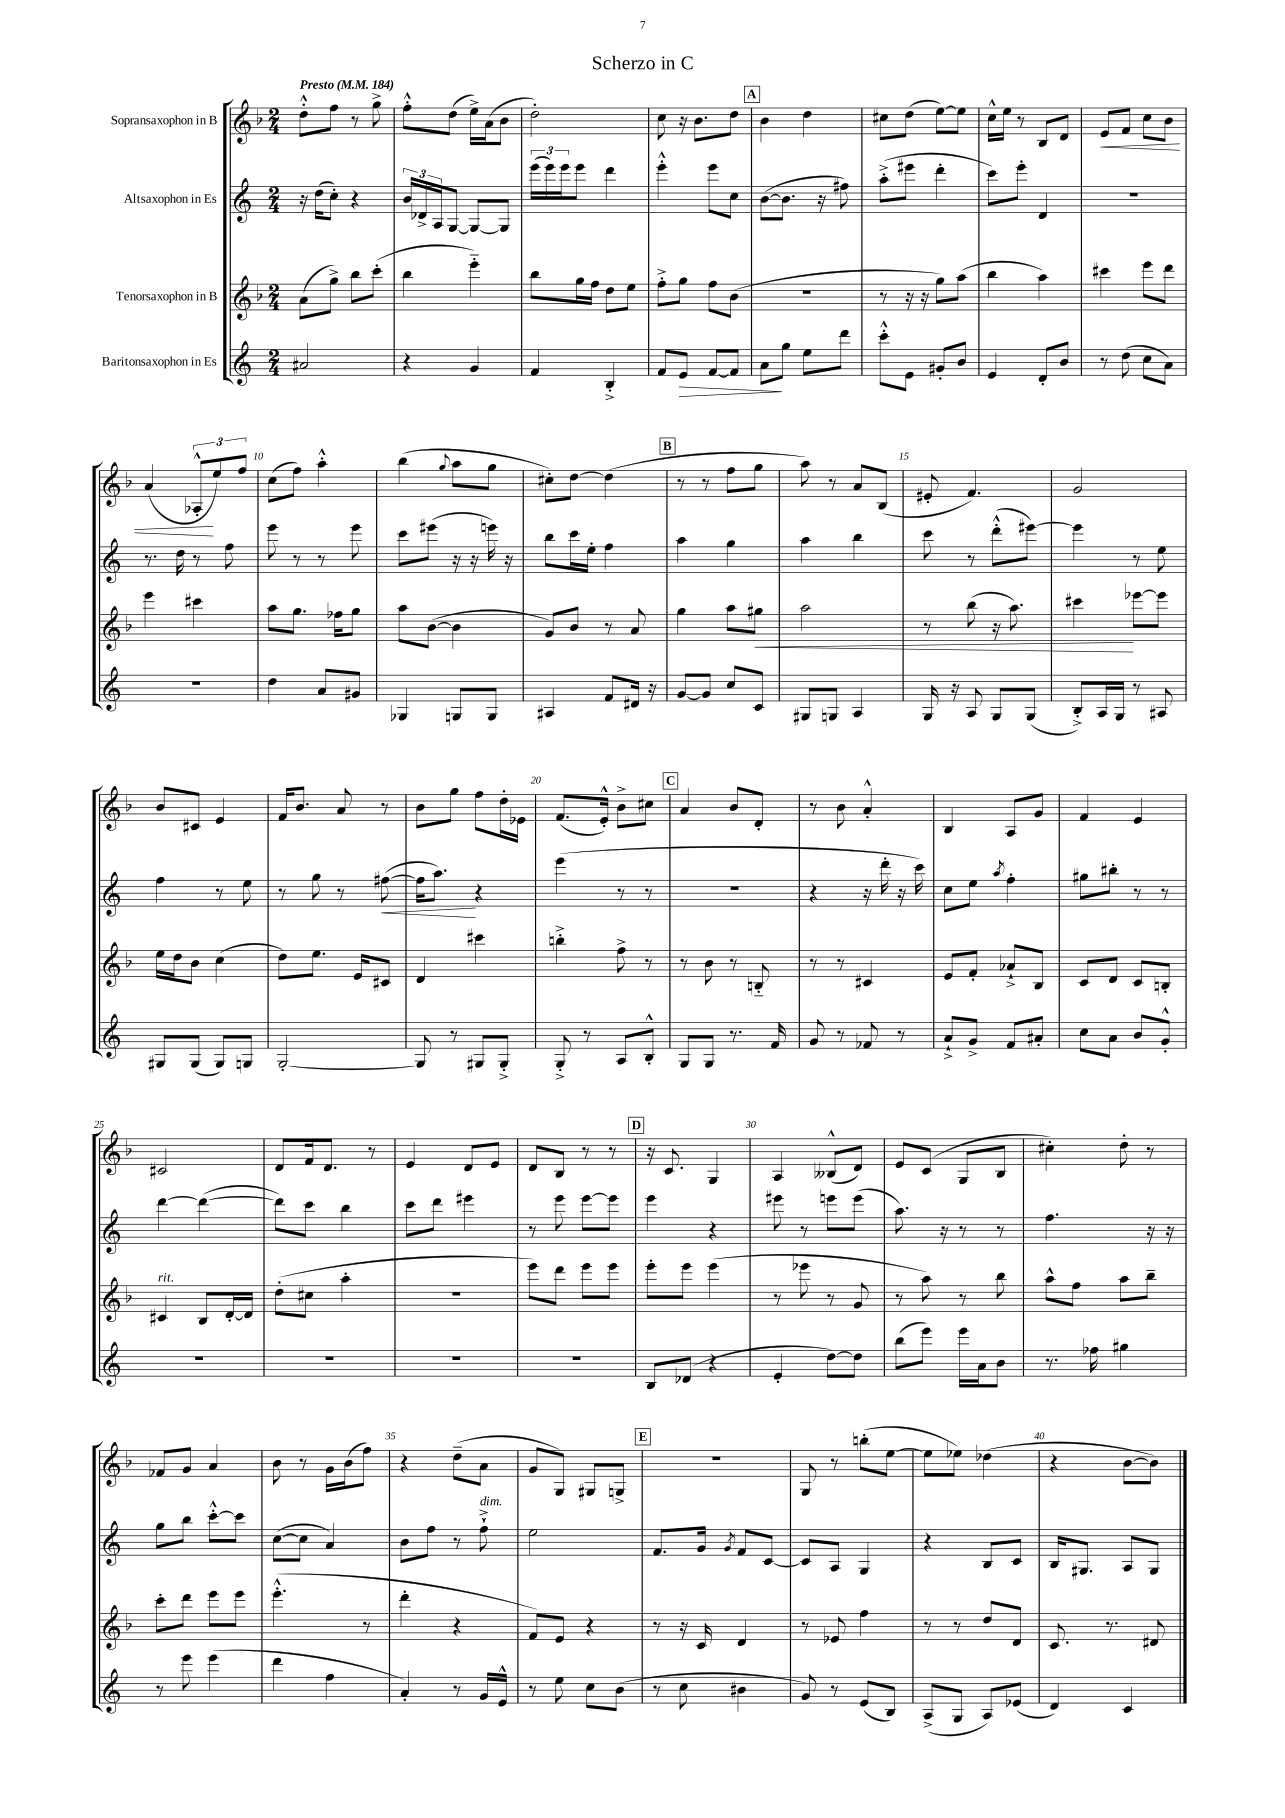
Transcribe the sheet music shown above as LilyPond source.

\header { title = "Scherzo in C" }
<<
\new StaffGroup <<
\new Staff = "s0" \with { instrumentName = "Sopransaxophon in B" } {
    \clef treble \key f \major \numericTimeSignature \time 2/4 \tempo "Presto" 4 = 184
    d''8-.-^ f''8 r8 g''8-> |
    f''8-.-^ d''8( e''16->) a'16( bes'8 |
    d''2-.) |
    c''8 r16 bes'8. d''8 |
    \mark \markup { \box "A" } bes'4 d''4 |
    cis''8 d''8( e''8~) e''8 |
    c''16-^ e''16 r8 bes8 d'8 |
    e'8\< f'8 c''8 bes'8 |
    a'4( \tuplet 3/2 { aes8-.-^\! e''8) f''8 } |
    c''8( f''8) a''4-.-^ |
    bes''4( \appoggiatura { g''8 } a''8 g''8 |
    cis''8-.) d''8~ d''4( |
    \mark \markup { \box "B" } r8 r8 f''8 g''8 |
    a''8) r8 a'8 bes8( |
    eis'8-. f'4.) |
    g'2 |
    bes'8 cis'8 e'4 |
    f'16 bes'8. a'8 r8 |
    bes'8 g''8 f''8 d''16-. ees'16 |
    f'8.( e'16-.-^) bes'8-> cis''8 |
    \mark \markup { \box "C" } a'4 bes'8 d'8-. |
    r8 bes'8 a'4-.-^ |
    bes4 a8 g'8 |
    f'4 e'4 |
    cis'2 |
    d'8 f'16 d'8. r8 |
    e'4 d'8 e'8 |
    d'8 bes8 r8 r8 |
    \mark \markup { \box "D" } r16 c'8. g4 |
    a4 beses8-^( d'8) |
    e'8 c'8( g8 bes8 |
    cis''4-.) d''8-. r8 |
    fes'8 g'8 a'4 |
    bes'8 r8 g'16 bes'16( f''8) |
    r4 d''8--( a'8 |
    g'8 g8) gis8 g8-> |
    \mark \markup { \box "E" } R2 |
    g8 r8 b''8-.( e''8~ |
    e''8 ees''8) des''4( |
    r4 bes'8~ bes'8) \bar "|." |
}
\new Staff = "s1" \with { instrumentName = "Altsaxophon in Es" } {
    \clef treble \key c \major \numericTimeSignature \time 2/4
    r16 d''16( c''8-.) r4 |
    \tuplet 3/2 { b'16 des'16-> a16 } g8~ g8~ g8 |
    \tuplet 3/2 { e'''16( e'''16) e'''16 } e'''8 d'''4 |
    e'''4-.-^ e'''8 c''8 |
    \mark \markup { \box "A" } b'8~( b'8. r16 fis''8) |
    a''8-.->( eis'''8 d'''4-. |
    c'''8) e'''8-. d'4 |
    r2 |
    r8. d''16 r8 f''8 |
    e'''8 r8 r8 e'''8 |
    c'''8 eis'''8( r16 r16 e'''16) r16 |
    b''8 c'''16 e''16-. f''4 |
    \mark \markup { \box "B" } a''4 g''4 |
    a''4 b''4 |
    c'''8 r8 d'''8-.-^( eis'''8~) |
    eis'''4 r8 e''8 |
    f''4 r8 e''8 |
    r8 g''8 r8 fis''8~\<( |
    fis''16 a''8.\!) r4 |
    e'''4( r8 r8 |
    \mark \markup { \box "C" } R2 |
    r4 r16 d'''16-. r16 c'''16) |
    c''8 e''8 \acciaccatura { a''8 } f''4-. |
    gis''8 bis''8-. r8 r8 |
    d'''4~ d'''4~( |
    d'''8) c'''8 b''4 |
    c'''8 d'''8 eis'''4 |
    r8 e'''8 e'''8~ e'''8 |
    \mark \markup { \box "D" } e'''4 r4 |
    eis'''8 r8 e'''8 e'''8( |
    a''8.) r16 r8 r8 |
    f''4. r16 r16 |
    g''8 b''8 c'''8~-.-^ c'''8 |
    c''8~( c''8 a'4) |
    b'8 f''8 r8 f''8-!->^\markup { \italic "dim." } |
    e''2 |
    \mark \markup { \box "E" } f'8. g'16 \acciaccatura { g'8 } f'8 c'8~ |
    c'8 a8 g4 |
    r4 b8 c'8 |
    b16 gis8. a8 gis8 \bar "|." |
}
\new Staff = "s2" \with { instrumentName = "Tenorsaxophon in B" } {
    \clef treble \key f \major \numericTimeSignature \time 2/4
    a'8( g''8->) bes''8 c'''8-.( |
    bes''4 e'''4-_) |
    bes''8 g''16 f''16 d''8 e''8 |
    f''8-.-> g''8 f''8 bes'8( |
    \mark \markup { \box "A" } R2 |
    r8 r16 r16 g''8) a''8( |
    bes''4 a''4) |
    cis'''4 e'''8 d'''8 |
    e'''4 cis'''4 |
    a''8 g''8. fes''16 g''8 |
    a''8 bes'8~( bes'4 |
    g'8) bes'8 r8 a'8 |
    \mark \markup { \box "B" } g''4 a''8 gis''8\< |
    a''2 |
    r8 bes''8( r16 a''8.) |
    cis'''4\! ees'''8~ ees'''8 |
    e''16 d''16 bes'8 c''4( |
    d''8) e''8. e'16 cis'8 |
    d'4 cis'''4 |
    b''4-.-> f''8-> r8 |
    \mark \markup { \box "C" } r8 bes'8 r8 b8-_ |
    r8 r8 cis'4 |
    e'8 f'8-. aes'8-!-> bes8 |
    c'8 d'8 c'8 b8-. |
    cis'4^\markup { \italic "rit." } bes8 d'16~-. d'16 |
    d''8-.( cis''8 a''4-. |
    R2 |
    e'''8) d'''8 e'''8 e'''8 |
    \mark \markup { \box "D" } e'''8-. e'''8 e'''4( |
    r8 ees'''8 r8 g'8 |
    r8 a''8) r8 bes''8 |
    a''8-^ f''8 a''8 bes''8-- |
    c'''8-. d'''8 e'''8 e'''8 |
    e'''4.-.-^( r8 |
    d'''4-. r4 |
    f'8) e'8 r4 |
    \mark \markup { \box "E" } r8 r16 c'16 d'4 |
    r8 ees'8 f''4 |
    r8 r8 d''8 d'8 |
    c'8. r8. dis'8 \bar "|." |
}
\new Staff = "s3" \with { instrumentName = "Baritonsaxophon in Es" } {
    \clef treble \key c \major \numericTimeSignature \time 2/4
    ais'2 |
    r4 g'4 |
    f'4 b4-.-> |
    f'8 e'8\> f'8~ f'8 |
    \mark \markup { \box "A" } a'8\! g''8 e''8 d'''8 |
    c'''8-.-^ e'8 gis'8-. b'8 |
    e'4 d'8-. b'8 |
    r8 d''8( c''8 a'8) |
    R2 |
    d''4 a'8 gis'8 |
    ges4 g8 g8 |
    ais4 f'8 dis'16 r16 |
    \mark \markup { \box "B" } g'8~ g'8 c''8 c'8 |
    gis8 g8 a4 |
    g16 r16 a8 g8 g8( |
    b8-.->) a16 g16 r8 ais8 |
    gis8 gis8( gis8) g8 |
    g2~-. |
    g8 r8 gis8 gis8-.-> |
    g8-.-> r8 a8 b8-.-^ |
    \mark \markup { \box "C" } g8 g8 r8. f'16 |
    g'8 r8 fes'8 r8 |
    a'8-!-> g'8-> f'8 ais'8-. |
    c''8 a'8 b'8 g'8-.-^ |
    R2 |
    R2 |
    R2 |
    R2 |
    \mark \markup { \box "D" } b8 des'8( r4 |
    e'4-. d''8~) d''8 |
    b''8( e'''8) e'''16 a'16 b'8 |
    r8. fes''16 gis''4 |
    r8 e'''8 e'''4( |
    d'''4 f''4 |
    a'4-.) r8 g'16 e'16-^ |
    r8 e''8 c''8 b'8( |
    \mark \markup { \box "E" } r8 c''8 bis'4 |
    g'8) r8 e'8( b8) |
    a8->( g8 a8) ees'8( |
    d'4) c'4 \bar "|." |
}
>>
>>
\layout { \context { \Score \override BarNumber.break-visibility = ##(#f #t #t) barNumberVisibility = #(every-nth-bar-number-visible 5) } }
